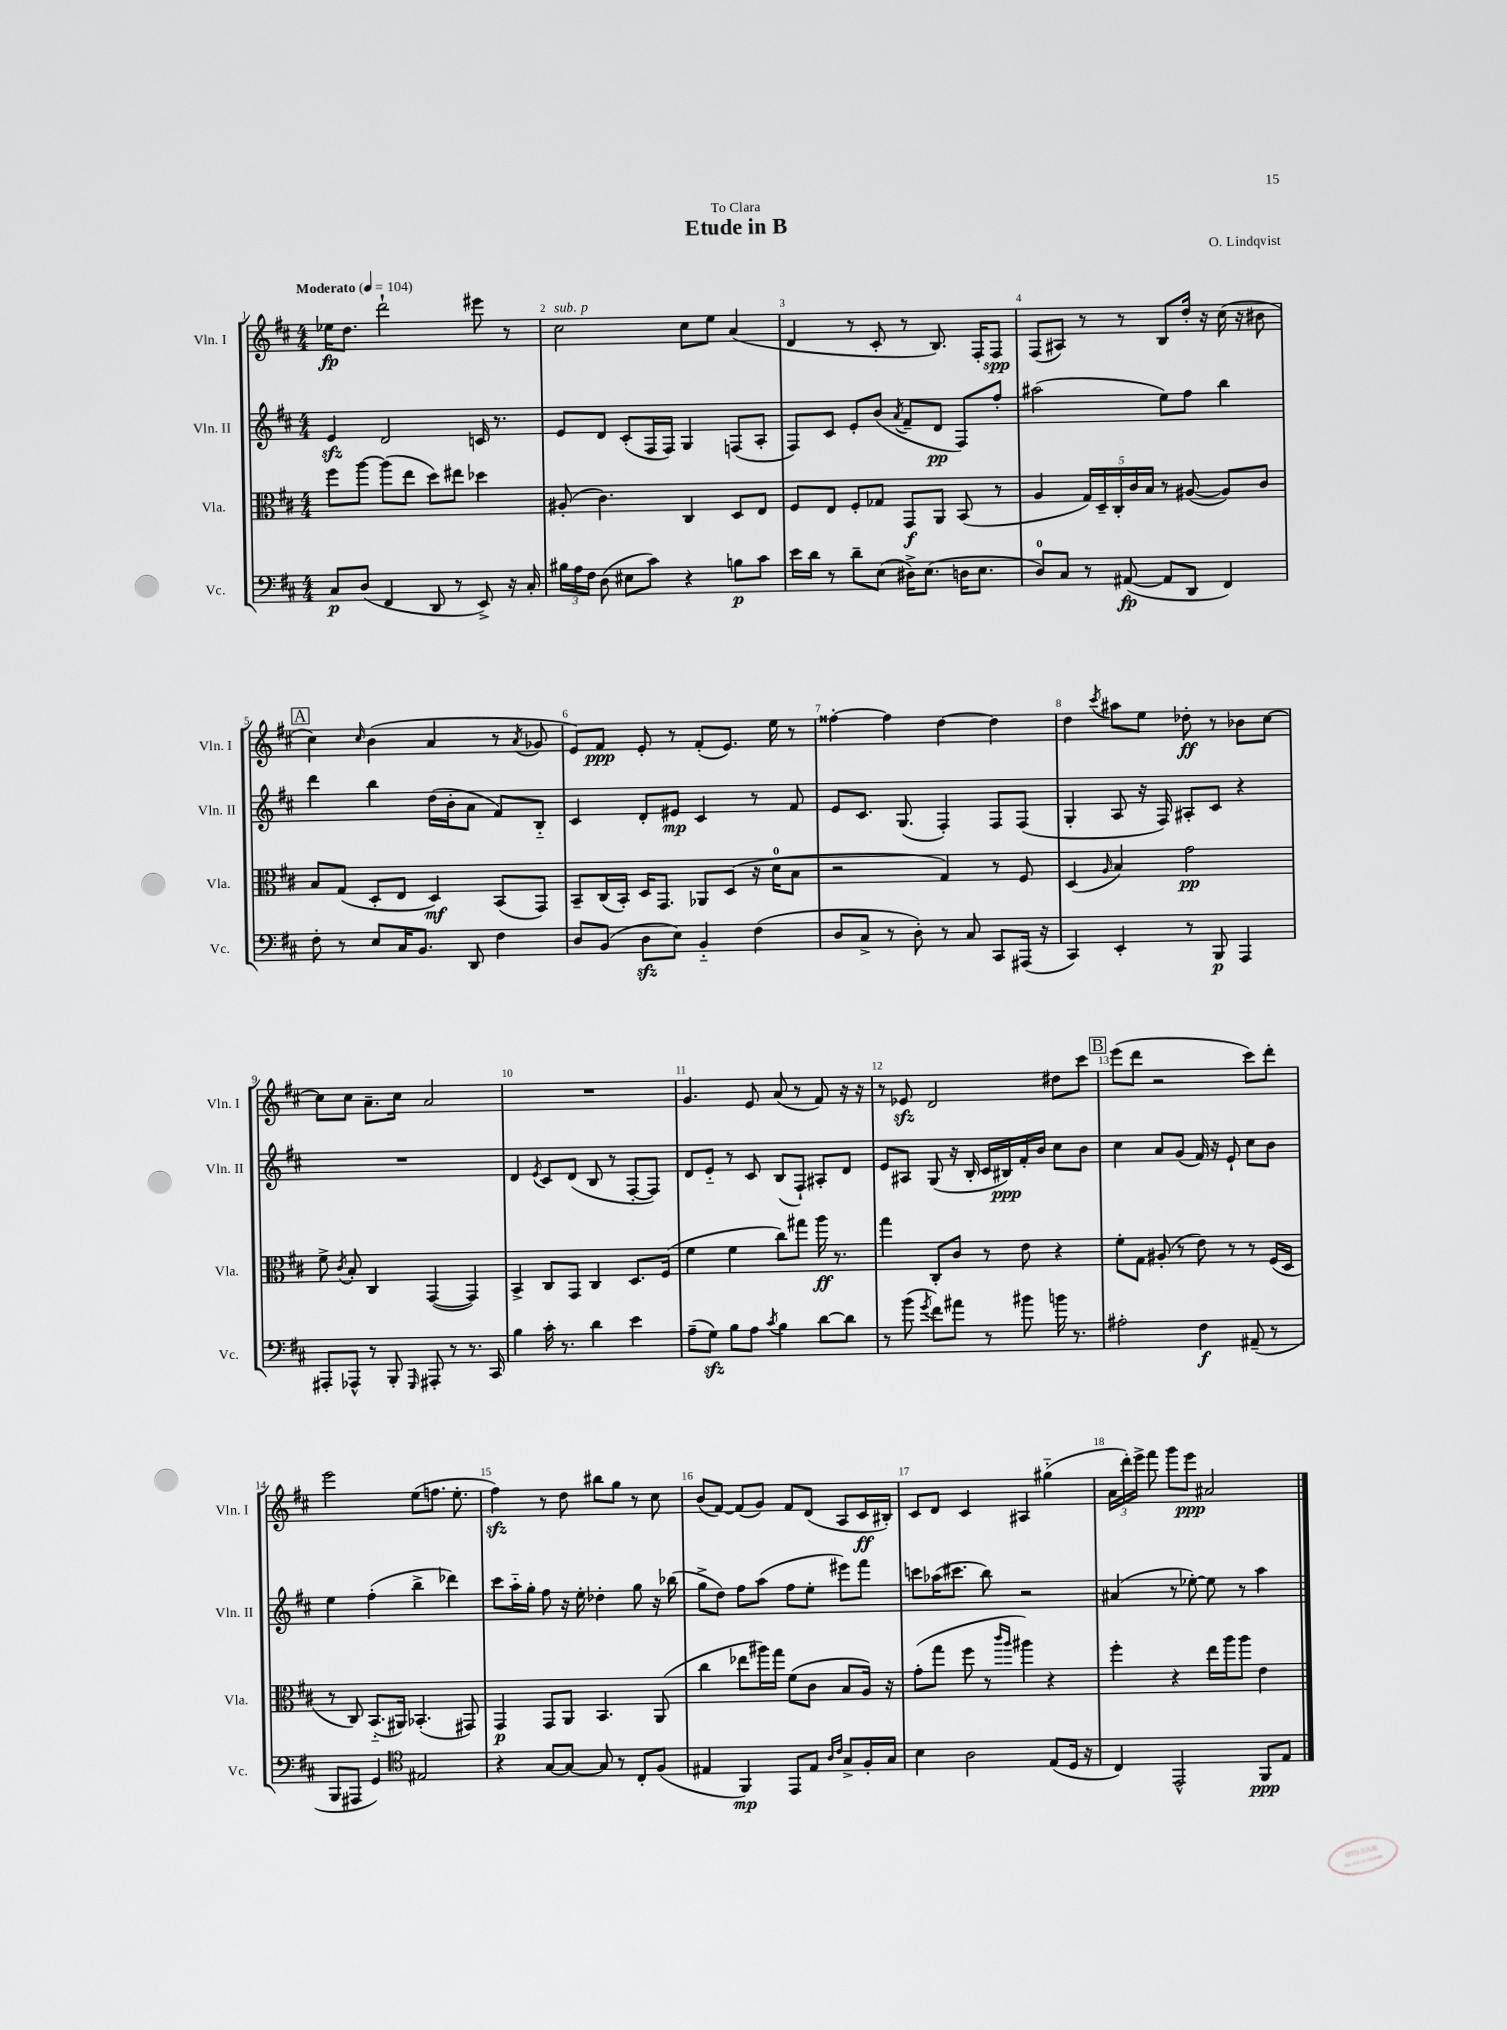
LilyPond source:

\header { title = "Etude in B" composer = "O. Lindqvist" dedication = "To Clara" }
<<
\new StaffGroup <<
\new Staff = "s0" \with { instrumentName = "Vln. I" shortInstrumentName = "Vln. I" } {
    \clef treble \key d \major \numericTimeSignature \time 4/4 \tempo "Moderato" 4 = 104
    \autoBeamOff ees''16[\fp d''8.] d'''2-! eis'''8 r8 |
    cis''2^\markup { \italic "sub. p" } cis''8[ e''8] a'4( |
    d'4 r8 cis'8-. r8 b8.) fis16[-. fis8]\spp |
    fis8[( ais8]) r8 r8 b8[ d''16]-. r16 cis''16( r16 bis'8 |
    \mark \markup { \box "A" } cis''4) \grace { cis''16 } b'4( a'4 r8 \acciaccatura { a'8 } ges'8 |
    e'8[) fis'8]\ppp e'8-. r8 fis'8[-.( e'8.]) e''16 r8 |
    fisis''4~-. fisis''4 d''4~ d''4 |
    d''4 \acciaccatura { cis'''8 } ais''8[ e''8] des''8-.\ff r8 bes'8[ cis''8]~ |
    cis''8[ cis''8] a'8.[-- cis''16] a'2 |
    R1 |
    g'4. e'8 a'8( r8 fis'8) r16 r16 |
    r8 ees'8\sfz d'2 dis''8[ cis'''8] |
    \mark \markup { \box "B" } e'''8[( d'''8] r2 cis'''8[) d'''8]-. |
    e'''2 e''8[( f''8.] e''8.-. |
    fis''4\sfz) r8 d''8 bis''8[ g''8] r8 cis''8 |
    b'8[( fis'8]~) fis'8[( g'8]) fis'8[ d'8]( a8[ cis'16\ff bis16]-.) |
    cis'8[ d'8] cis'4 ais4 gis''4-_( |
    \tuplet 3/2 { a'16[ d'''16-.) e'''16]-> } fis'''8 g'''8[ e'''8]\ppp ais'2 \bar "|." |
}
\new Staff = "s1" \with { instrumentName = "Vln. II" shortInstrumentName = "Vln. II" } {
    \clef treble \key d \major \numericTimeSignature \time 4/4
    \autoBeamOff e'4\sfz d'2 c'16 r8. |
    e'8[ d'8] cis'8[-.( fis16 fis16]) g4 f8[( a8]-. |
    fis8[) cis'8] e'8[-. b'8]( \acciaccatura { a'8 } fis'8[-- d'8]\pp fis8[) fis''8]-. |
    ais''2( e''8[) fis''8] b''4 |
    \mark \markup { \box "A" } d'''4 b''4 d''16[( b'16-. a'8] fis'8[) b8]-_ |
    cis'4 d'8[-. eis'8]\mp cis'4 r8 fis'8 |
    e'8[ cis'8.] g8.( fis4-.) fis8[ fis8]( |
    g4-. a8 r16 fis16) ais8[-. cis'8] r4 |
    R1 |
    d'4 \acciaccatura { e'8 } cis'8[ d'8]( b8 r8 fis8[~-. fis8]) |
    d'8[ e'8]-_ r8 cis'8 b8[( fis8]-!) ais8[-. d'8] |
    e'8[ ais8] g8( r16 b16-. cis'16[ bis16\ppp) fis'16-. b'16] cis''8[ b'8] |
    \mark \markup { \box "B" } cis''4 a'8[ g'8]( fis'16) r16 e'8-! cis''8[ b'8] |
    e''4 fis''4-.( b''4-> des'''4) |
    cis'''8[ a''16-_ g''16]-. fis''8 r16 e''16-. des''4-. g''8 r16 bes''16( |
    g''8[-> d''8]) fis''8[ a''8]( fis''8[ e''8]-. eis'''8[) fis'''8] |
    c'''8[ aes''16( cis'''8.] b''8) r2 |
    ais'4( r8 ees''8~-.) ees''8 r8 a''4 \bar "|." |
}
\new Staff = "s2" \with { instrumentName = "Vla." shortInstrumentName = "Vla." } {
    \clef alto \key d \major \numericTimeSignature \time 4/4
    \autoBeamOff fis''8[ a''8]~ a''8[( e''8] d''8[) eis''8] des''4 |
    ais8-.( cis'4.) cis4 d8[ e8] |
    fis8[ e8] fis8[-. ges8] g,8[\f a,8] b,8( r8 |
    a4 \tuplet 5/4 { g16[) d16-- cis16-. cis'16 b16] } r8 ais8~( ais8[) cis'8] |
    \mark \markup { \box "A" } b8[ g8]( d8[-. e8] d4\mf) b,8[( g,8]) |
    b,8[-- cis16( b,16]-.) d16[ g,8.] aes,8[ d8]( r16 d'16[-0 b8] |
    r2 g4) r8 fis8 |
    d4( \grace { a16 } b4) g'2\pp |
    fis'8-> \acciaccatura { cis'8 } b8-. cis4 g,4~( g,4) |
    b,4-> cis8[ g,8] cis4 d8.[ fis16]( |
    fis'4 fis'4 cis''8[) gis''8] a''16\ff r8. |
    g''4 cis8[-. cis'8] r8 e'8 r4 |
    \mark \markup { \box "B" } fis'8[-. g8] ais8-.( r8 e'8) r8 r8 fis16[( d16] |
    r8 cis8) b,8.[-_( ais,16]) bes,4.-.( gis,8) |
    g,4\p g,8[ a,8] b,4. a,8( |
    cis''4 ees''8[ ais''16) g''16] fis'8[( cis'8] b8[ a16]) r16 |
    g'8[-.( g''8] fis''8 r8 \grace { cis'''16[ a''16] } ais''4) r4 |
    fis''4-. r4 e''16[ a''16 a''8] e'4 \bar "|." |
}
\new Staff = "s3" \with { instrumentName = "Vc." shortInstrumentName = "Vc." } {
    \clef bass \key d \major \numericTimeSignature \time 4/4
    \autoBeamOff cis8[\p d8]( fis,4 d,8 r8 e,8->) r16 cis16-. |
    \tuplet 3/2 { bis16[ a16 fis16] } d8( eis8[ cis'8]) r4 b8[\p cis'8] |
    e'16[ d'16] r8 d'8[-- e8]( dis16[->) e8.]( d16[ e8.] |
    d8[-0) cis8] r8 ais,8~\fp( ais,8[ d,8] fis,4) |
    \mark \markup { \box "A" } fis8-. r8 e8[ cis16 b,8.] d,8 fis4 |
    d8[ b,8]( d8[\sfz e8]) b,4-_ fis4( |
    d8[ cis8]-> r8 d8-.) r8 cis8 cis,8[ ais,,16]( r16 |
    cis,4) e,4-. r8 b,,8\p a,,4 |
    ais,,8[-. aes,,8]-^ r8 b,,8-. \grace { g,,16 } ais,,8-. r8 r8. cis,16 |
    b4 cis'16-. r8. d'4 e'4 |
    a8[--( g8]\sfz) b8[ a8] \acciaccatura { cis'8 } b4 d'8[~ d'8] |
    r8 b'8( \acciaccatura { g'8 } fis'8[) ais'8] r8 bis'8 b'16 r8. |
    \mark \markup { \box "B" } ais2-. fis4\f ais,8--( r8 |
    b,,8[ ais,,8] g,4) \clef tenor eis2 |
    r4 g8[~ g8]~ g8 r8 cis8[-. fis8]( |
    eis4 fis,4\mp) e,8[ eis8] \grace { a16[ cis'16] } g8[-> fis16-. g16] |
    b4 a2 e8[( d16] r16 |
    cis4) e,2-^ fis,8[\ppp e8] \bar "|." |
}
>>
>>
\layout { \context { \Score \override BarNumber.break-visibility = ##(#f #t #t) barNumberVisibility = #all-bar-numbers-visible } }
